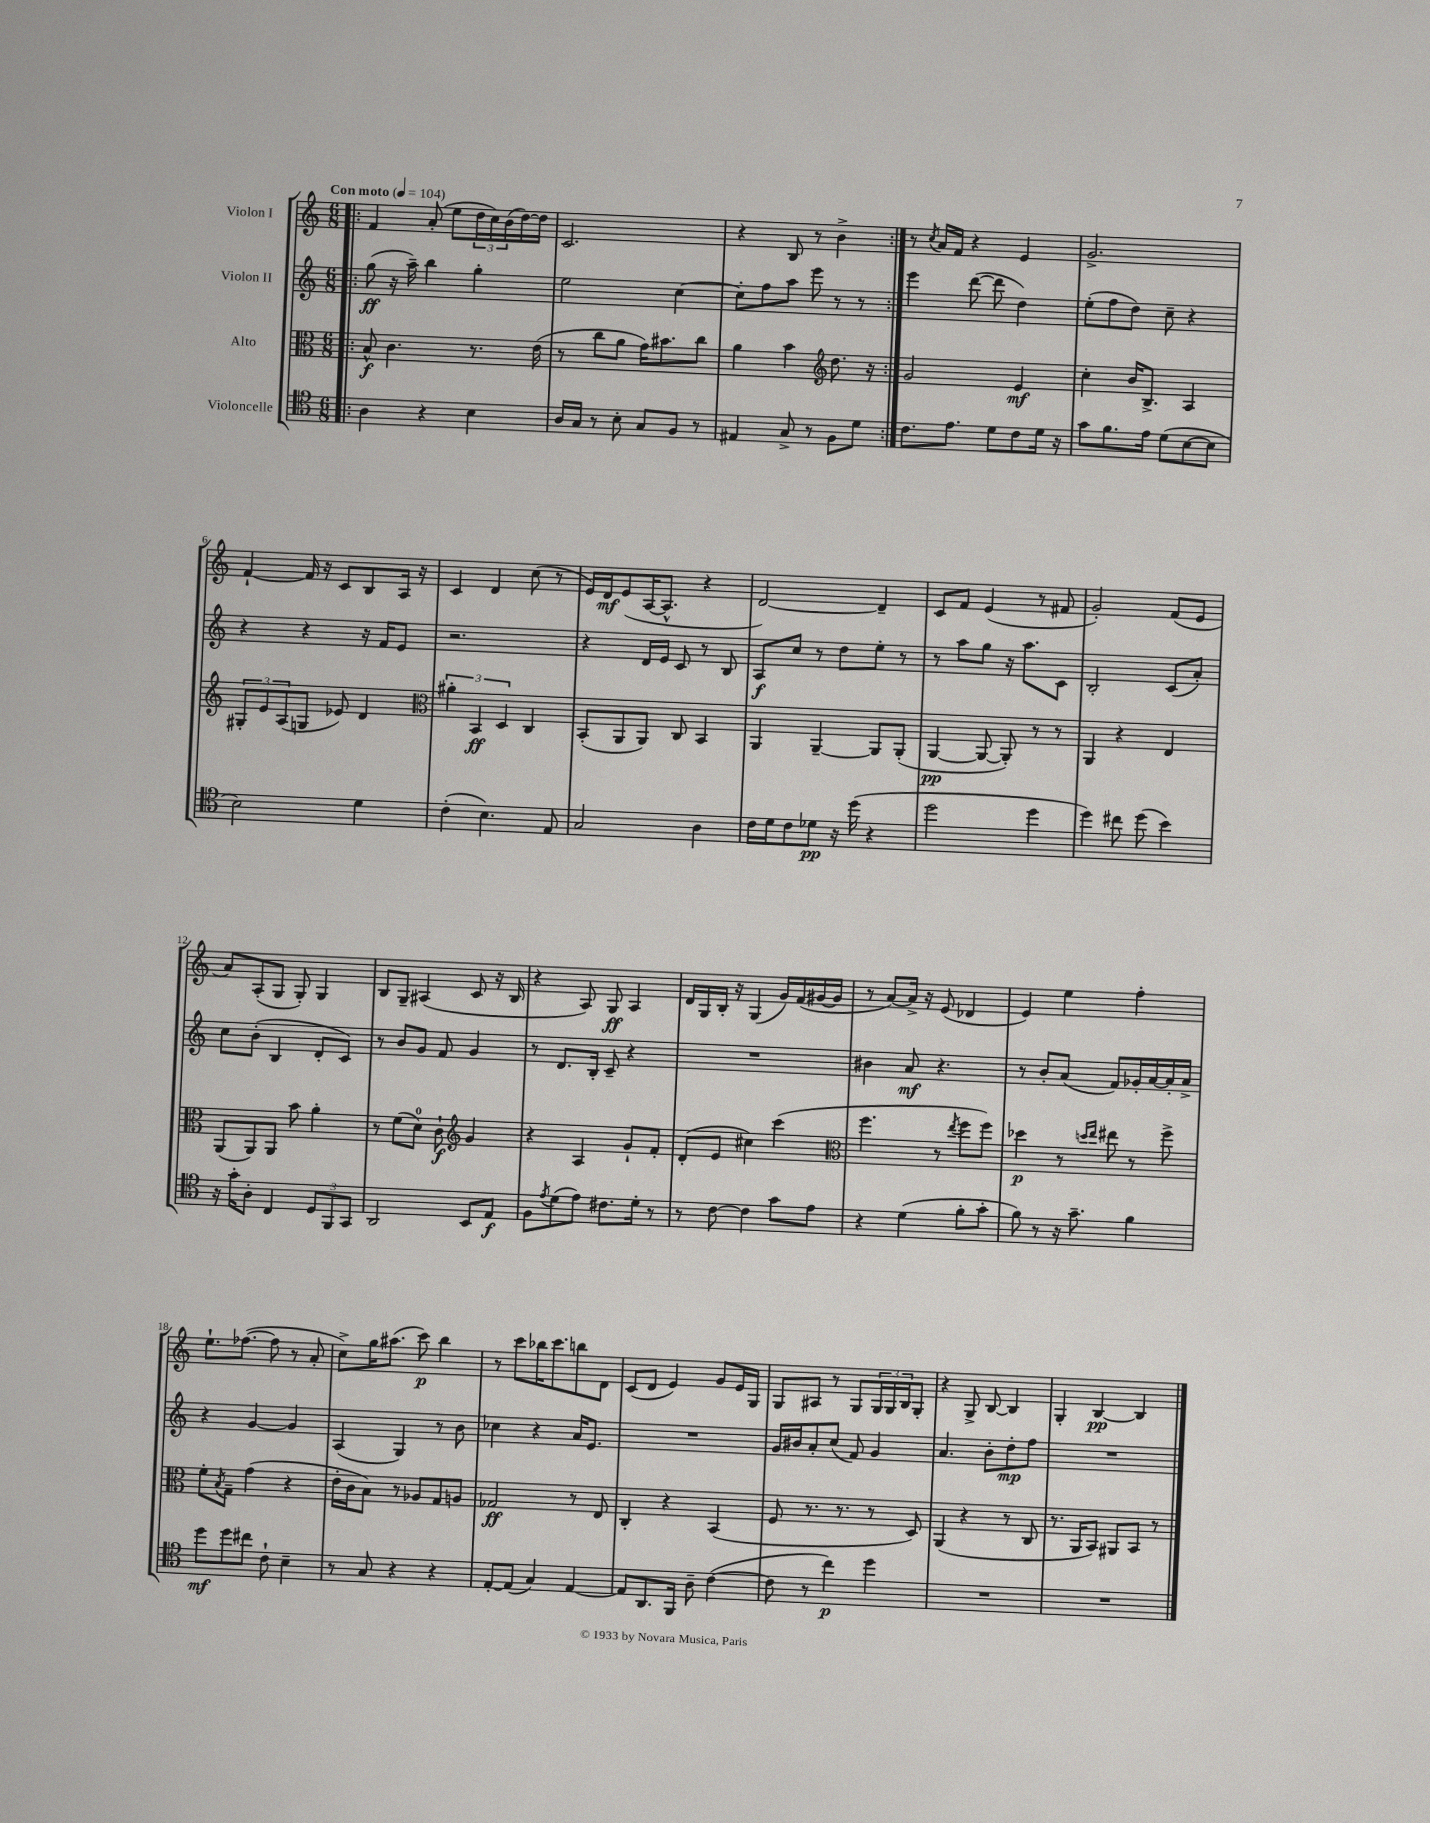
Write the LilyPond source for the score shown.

<<
\new StaffGroup <<
\new Staff = "s0" \with { instrumentName = "Violon I" } {
    \clef treble \key c \major \numericTimeSignature \time 6/8 \tempo "Con moto" 4 = 104
    \repeat volta 2 { \bar ".|:" f'4 a'8-.( e''8 \tuplet 3/2 { d''16 c''16) b'16( } d''16~) d''16 |
    c'2. |
    r4 b8 r8 b'4-> | }
    r8 \acciaccatura { c''8 } a'16 f'16 r4 e'4 |
    g'2.-> |
    f'4~-! f'16 r16 c'8 b8 a16 r16 |
    c'4 d'4 c''8( r8 |
    e'16) d'16\mf e'8( a16~ a8.-^ r4 |
    d'2~) d'4-- |
    c'8 f'8 e'4( r8 fis'8 |
    g'2-.) f'8( e'8 |
    a'8) a8-.( g8 g8-.) g4 |
    b8 g8-- ais4( c'8 r16 b16 |
    r4 a8) g8\ff a4 |
    d'16 g16 b16-. r16 g4( g'16) f'16( gis'16~ gis'16 |
    r8 a'8~) a'16-> r16 e'8( des'4 |
    e'4) e''4 f''4-. |
    e''8.-! fes''8.~( fes''8 r8 a'8-. |
    c''8->) g''16 ais''8.( c'''8\p) b''4 |
    r8 c'''8 bes''16 c'''8. b''8 d'8 |
    c'8( d'8 e'4) g'8 e'16 g16 |
    g8 ais8 r8 g8 \tuplet 3/2 { g16 g16 b16 } g8-. |
    r4 g8-> b8~ b4 |
    g4-. b4~\pp b4 \bar "|." |
}
\new Staff = "s1" \with { instrumentName = "Violon II" } {
    \clef treble \key c \major \numericTimeSignature \time 6/8
    \repeat volta 2 { \bar ".|:" g''8\ff( r16 a''16--) b''4 g''4-. |
    e''2 c''4~ |
    c''8-. f''8 a''8 e'''8 r8 r8 | }
    e'''4 d'''8~( d'''8 d''4) |
    e''8-.( f''8 d''8) c''8-- r4 |
    r4 r4 r16 f'16 e'8 |
    r2. |
    r4 d'16 e'16 c'8 r8 b8 |
    a8\f c''8 r8 d''8 e''8-. r8 |
    r8 a''8 g''8 r16 a''8. c'8 |
    b2-. c'8( a'8-.) |
    c''8 b'8-.( b4 d'8-. c'8) |
    r8 b'8 g'8 f'8 g'4 |
    r8 d'8. b16-. c'8-- r4 |
    R2. |
    bis'4 a'8\mf r4. |
    r8 b'8-. a'8( f'8) ges'16-. a'16~ a'16-. a'16-> |
    r4 g'4~ g'4 |
    a4( g4) r8 b'8 |
    ces''4 r4 a'16 e'8. |
    R2. |
    g'16 bis'16 a'8-. c''8( f'8) g'4 |
    a'4. b'8-. d''8-.\mp f''8 |
    R2. \bar "|." |
}
\new Staff = "s2" \with { instrumentName = "Alto" } {
    \clef alto \key c \major \numericTimeSignature \time 6/8
    \repeat volta 2 { \bar ".|:" b8-^\f c'4. r8. e'16( |
    r8 c''8 a'8 g'16) bis'8. c''8 |
    a'4 b'4 \clef treble d''8. r16 | }
    g'2 e'4\mf |
    c''4-. b'16 b8.-> a4 |
    \tuplet 3/2 { gis8-. e'8 a8( } g8 ees'8) d'4 |
    \clef alto \tuplet 3/2 { ais'4-. b,4\ff d4 } c4 |
    b,8-.( a,8 a,8) c8 b,4 |
    a,4 a,4~-- a,8 a,8-.( |
    a,4~\pp a,8~ a,8-.) r8 r8 |
    a,4 r4 e4 |
    a,8( a,8) a,8 b'8 a'4-. |
    r8 f'8( d'8-0) c'8-!\f \clef treble g'4 |
    r4 a4 g'8-! f'8-. |
    d'8-.( e'8 cis''4) c'''4( |
    \clef alto f''4. r8 \acciaccatura { e''8 } f''8 f''8) |
    des''4\p r8 \grace { d''16 e''16 } eis''8 r8 f''8-> |
    f'8-. \acciaccatura { b8 } g8-- g'4( r4 |
    e'16-. c'16 b8) r8 aes8 g8 a8 |
    ges2\ff r8 e8 |
    c4-. r4 b,4( |
    f8 r8. r8. r8 d8) |
    a,4( r4 r8 c8 |
    r8. a,16 b,8) ais,8 b,8 r8 \bar "|." |
}
\new Staff = "s3" \with { instrumentName = "Violoncelle" } {
    \clef tenor \key c \major \numericTimeSignature \time 6/8
    \repeat volta 2 { \bar ".|:" a4 r4 b4 |
    a16 g16 r8 b8-. g8 f8 r8 |
    eis4 g8-> r8 f8 d'8 | }
    c'8. e'8. d'8 c'8 d'16 r16 |
    g'8 f'8. e'16 d'8( b8~ b8 |
    b2) d'4 |
    c'4-.( b4.) e8 |
    g2 a4 |
    c'16 d'16 c'8 des'8\pp r16 d''16( r4 |
    d''2 d''4 |
    d''4) cis''8 d''8( b'4) |
    r16 g'16-. a8-. c4 \tuplet 3/2 { d8 f,8 g,8 } |
    a,2 b,8 e8\f |
    f8 \acciaccatura { e'8 } d'8( e'8) cis'8. d'16-. r8 |
    r8 c'8~ c'4 g'8 e'8 |
    r4 d'4( f'8-. g'8-. |
    f'8) r8 r16 g'8.-- f'4 |
    d''8\mf d''8 cis''8 c'8-! b4-- |
    r8 g8 r4 r4 |
    e8~-. e8( g4) e4~ |
    e8 a,8. f,16 a8-- c'4~( |
    c'8 r8 c''4\p) d''4 |
    R2. |
    R2. \bar "|." |
}
>>
>>
